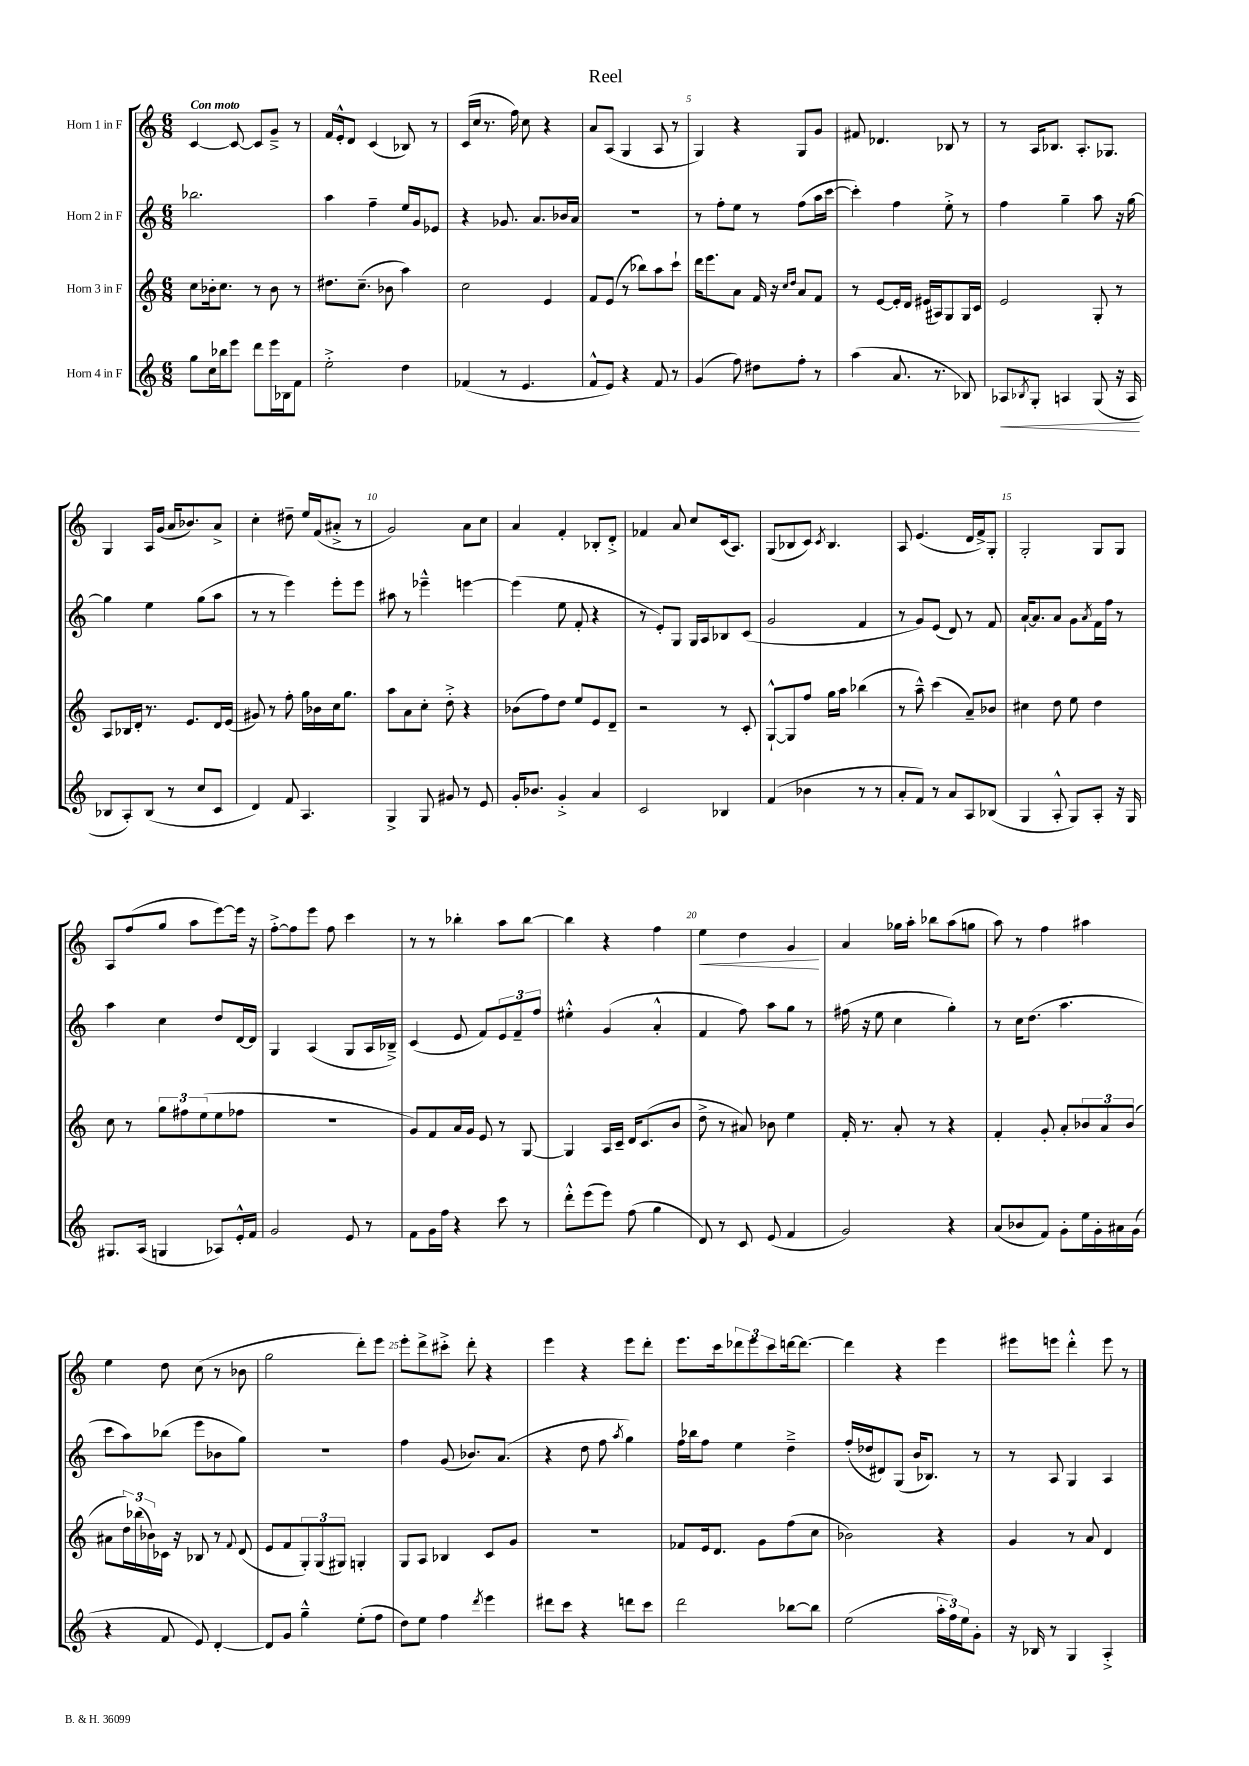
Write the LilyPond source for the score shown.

\header { title = "Reel" }
<<
\new StaffGroup <<
\new Staff = "s0" \with { instrumentName = "Horn 1 in F" } {
    \clef treble \key c \major \numericTimeSignature \time 6/8 \tempo "Con moto"
    c'4~ c'8~ c'8 g'8---> r8 |
    f'16 e'16-.-^ d'8 c'4( bes8) r8 |
    c'16( c''16 r8. f''16) c''8 r4 |
    a'8 a8( g4 a8 r8 |
    g4) r4 g8 g'8 |
    fis'8 des'4. bes8 r8 |
    r8 a16 bes8. a8.-. ges8. |
    g4 a16 g'16( a'16 bes'8.) a'8-> |
    c''4-. dis''8-- e''16 f'16( ais'8-.-> r8 |
    g'2) a'8 c''8 |
    a'4 f'4-. bes8-. d'8-.-> |
    fes'4 a'8 c''8 c'16( a8.) |
    g8( bes8 c'8) \acciaccatura { c'8 } bes4. |
    a8 e'4.( d'16 f'16->) g8-. |
    g2-. g8 g8 |
    a8 f''8( g''8 a''8 e'''8~) e'''16 r16 |
    f''8~-.-> f''8 e'''8 f''8 c'''4 |
    r8 r8 bes''4-. a''8 bes''8~ |
    bes''4 r4 f''4 |
    e''4\< d''4 g'4\! |
    a'4 ges''16 a''16-. bes''8 a''8( g''8 |
    a''8) r8 f''4 ais''4 |
    e''4 d''8 c''8( r8 bes'8 |
    g''2 d'''8-.) e'''8 |
    e'''8-. d'''8-> cis'''8-.-> d'''8-. r4 |
    e'''4 r4 e'''8 d'''8-. |
    e'''8. c'''16 \tuplet 3/2 { des'''8 e'''8 c'''8 } d'''16~ d'''8.~ |
    d'''4 r4 e'''4 |
    eis'''8 e'''8 d'''4-.-^ e'''8 r8 \bar "|." |
}
\new Staff = "s1" \with { instrumentName = "Horn 2 in F" } {
    \clef treble \key c \major \numericTimeSignature \time 6/8
    bes''2. |
    a''4 f''4-- e''16 g'16 ees'8 |
    r4 ges'8. a'8. bes'16 a'16 |
    R2. |
    r8 f''8-. e''8 r8 f''8( a''16 c'''16~ |
    c'''4-.) f''4 e''8-.-> r8 |
    f''4 g''4-- a''8 r16 g''16~ |
    g''4 e''4 g''8( a''8 |
    r8 r8 e'''4) e'''8-. e'''8 |
    ais''8 r8 ees'''4---^ e'''4~ |
    e'''4( e''8 f'8-. r4 |
    r8 e'8-.) g8 g16 a16 bes8 c'8( |
    g'2 f'4 |
    r8 g'8) e'8( d'8) r8 f'8 |
    a'16~-! a'8. a'8 g'8 \acciaccatura { a'8 } f'16 f''16 r8 |
    a''4 c''4 d''8 d'16~ d'16 |
    g4 a4( g8 a16 bes16--->) |
    c'4( e'8 f'8) \tuplet 3/2 { e'8 f'8-- f''8 } |
    eis''4-.-^ g'4( a'4-.-^ |
    f'4 f''8) a''8 g''8 r8 |
    fis''16( r16 e''8 c''4 g''4-.) |
    r8 c''16 d''8.( a''4. |
    c'''8 a''8) bes''8( e'''8 bes'8 g''8) |
    R2. |
    f''4 g'8( bes'8.) a'8.( |
    r4 d''8 f''8 \acciaccatura { a''8 } g''4) |
    f''16 bes''16 f''8 e''4 d''4---> |
    f''16-.( des''16 dis'8) g8( b'16 bes8.) r8 |
    r8 a8 g4 a4 \bar "|." |
}
\new Staff = "s2" \with { instrumentName = "Horn 3 in F" } {
    \clef treble \key c \major \numericTimeSignature \time 6/8
    c''8 bes'16-. c''8. r8 bes'8 r8 |
    dis''8. c''8.--( bes'8 a''4) |
    c''2 e'4 |
    f'8 e'8( r8 bes''8) a''8 c'''8-! |
    d'''16 e'''8. a'8 f'16 r16 \grace { c''16 d''16 } a'8 f'8 |
    r8 e'8~ e'16-. d'16 eis'16( ais16) g8 g16 c'16 |
    e'2 g8-. r8 |
    a8 bes16 d'16-. r8. e'8. d'16 e'16( |
    gis'8) r8 f''8-. g''16 bes'16 c''16 g''8. |
    a''8 a'8 c''8-. d''8-.-> r4 |
    bes'8( f''8) d''8 e''8 e'8 d'8-- |
    r2 r8 c'8-. |
    g8~-!-^ g8 f''8 g''16 a''16 bes''4( |
    r8 a''8---^) c'''4( a'8--) bes'8 |
    cis''4 d''8 e''8 d''4 |
    c''8 r8 \tuplet 3/2 { g''8 fis''8 e''8( } e''8 fes''8 |
    R2. |
    g'8) f'8 a'16 g'16 e'8 r8 g8~ |
    g4 a16 c'16-- d'16 c'8.( b'8 |
    d''8-> r8 ais'8) bes'8 e''4 |
    f'16-. r8. a'8-. r8 r4 |
    f'4-. g'8-. a'8-. \tuplet 3/2 { bes'8 a'8 bes'8( } |
    ais'8 \tuplet 3/2 { d''16) bes''16( bes'16) } ces'16 r16 bes8 r8 \appoggiatura { f'8 } d'8( |
    e'8 f'8 \tuplet 3/2 { g8-.) g8( gis8) } g4-. |
    g8 a8 bes4 c'8 g'8 |
    R2. |
    fes'8 e'16 d'8. g'8 f''8( c''8 |
    bes'2) r4 |
    g'4 r8 a'8 d'4 \bar "|." |
}
\new Staff = "s3" \with { instrumentName = "Horn 4 in F" } {
    \clef treble \key c \major \numericTimeSignature \time 6/8
    g''8 c''16 bes''16 e'''8 d'''8 e'''16 bes16 f'8 |
    e''2-.-> d''4 |
    fes'4( r8 e'4. |
    f'8-^ e'8) r4 f'8 r8 |
    g'4( f''8) dis''8 f''8-. r8 |
    a''4( a'8. r8. bes8) |
    aes8\< \acciaccatura { bes8 } g8-. a4 g8( r16 a16\! |
    bes8 a8-.) bes8( r8 c''8 c'8 |
    d'4) f'8 a4. |
    g4-> g8 gis'8 r8 e'8 |
    g'16-. bes'8. g'4-.-> a'4 |
    c'2 bes4 |
    f'4( bes'4 r8 r8 |
    a'8-. f'8) r8 a'8 a8 bes8( |
    g4 a8-.-^ g8) a8-. r16 g16 |
    gis8. a16( g4 aes8) e'16-.-^ f'16 |
    g'2 e'8 r8 |
    f'8 g'16 f''16 r4 c'''8 r8 |
    d'''8-.-^ e'''8( e'''8) f''8( g''4 |
    d'8) r8 c'8 e'8( f'4 |
    g'2) r4 |
    a'8( bes'8 f'8) g'8-. e''16 g'16-. ais'16 g'16( |
    r4 f'8 e'8) d'4~-. |
    d'8 g'8 g''4---^ e''8-.( f''8 |
    d''8) e''8 f''4 \acciaccatura { d'''8 } e'''4 |
    dis'''8 c'''8 r4 d'''8 c'''8 |
    d'''2 bes''8~ bes''8 |
    e''2( \tuplet 3/2 { a''16-. f''16) e''16 } g'8-. |
    r16 bes16 r8 g4 a4-.-> \bar "|." |
}
>>
>>
\layout { \context { \Score \override BarNumber.break-visibility = ##(#f #t #t) barNumberVisibility = #(every-nth-bar-number-visible 5) } }
